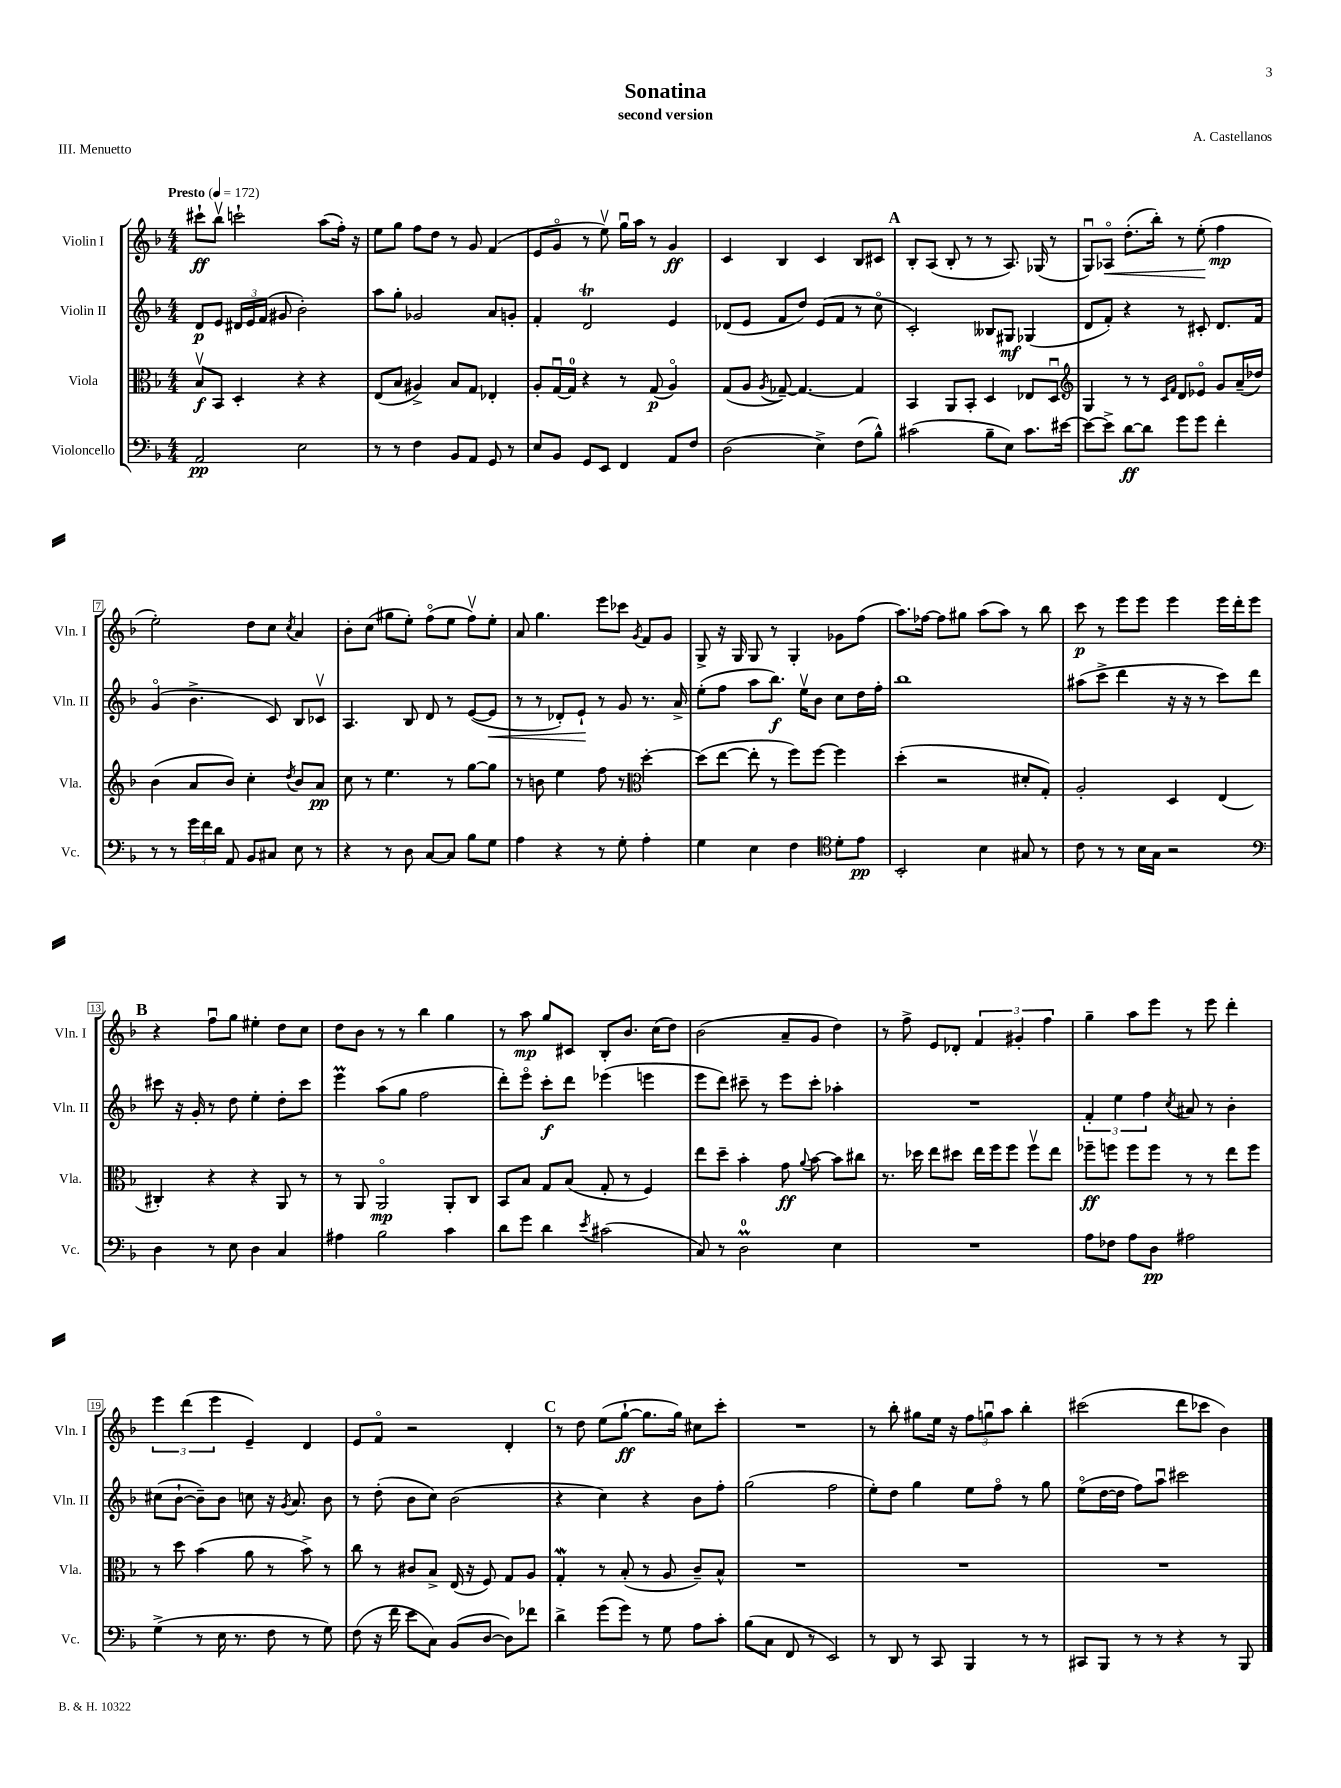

**kern	**kern	**kern	**kern
*staff4	*staff3	*staff2	*staff1
*clefF4	*clefC3	*clefG2	*clefG2
*k[b-]	*k[b-]	*k[b-]	*k[b-]
*M4/4	*M4/4	*M4/4	*M4/4
*MM172	*MM172	*MM172	*MM172
2AA	8B-v	8d	8ccc#`
.	8BB-	8e	8bb-v
.	4D'	24d#	2ccc`
.	.	24e	.
.	.	(24f	.
.	.	8g#	.
2E	4r	2b-')	.
.	4r	.	(8aa
.	.	.	16ff')
.	.	.	16r
=	=	=	=
8r	(8E	8aa	8ee
8r	8B-	8gg'	8gg
4F	4A#^)	2g-	8ff
.	.	.	8dd
8BB-	8B-	.	8r
8AA	8G	.	8g
8GG	4E-'	8a	(4f
8r	.	8g'	.
=	=	=	=
8E	8A'	4f'	8e
8BB-	[16Gu	.	8go
.	16G]	.	.
8GG	4r	2d	8r
8EE	.	.	8eev)
4FF	8r	.	16ggu
.	.	.	16aa
.	(8G	.	8r
8AA	4Ao)	4e	4g
8F	.	.	.
=	=	=	=
(2D	(8G	(8d-	4c
.	8A	8e	.
.	8qA	.	.
.	[8G-~)	8f	4B-
.	4.G-_	8dd)	.
4E^)	.	(8e	4c
.	.	8f	.
(8F	4G-]	8r	8B-
8B-^^)	.	8cco	8c#
=	=	=	=
(2c#	4BB-	2c')	8B-'
.	.	.	(8A
.	8AA	.	8B-'
.	8BB-'	.	8r
8B-~	4D	8B--	8r
8E)	.	8G#	8.A)
8.c#	8E-	(4G-	.
.	.	.	(16G-
.	8Du	.	8r
[16e#	.	.	.
=	=	=	=
*	*clefG2	*	*
8e#_	4G	8d	8Gu)
8e#^]	.	8f')	8A-o
[8d	8r	4r	(8.dd'
8d]	8r	.	.
.	.	.	16bb-')
.	16qqc	.	.
.	16qqf	.	.
8g	8d	8r	8r
8g	8e-o	8c#'	(8ee'
4f'	8g	8.d	4ff
.	(16a~	.	.
.	16dd-)	16f	.
=	=	=	=
8r	(4b-	(4go	2ee')
8r	.	.	.
24g	8a	4.b-^	.
24f	.	.	.
24d	.	.	.
8AA	8b-)	.	.
8BB-	4cc'	.	8dd
8C#	.	8c)	8cc
.	8qdd	.	8qcc
8E	8b-	8B-	4a
8r	8a	8c-v	.
=	=	=	=
4r	8cc	4.A	8b-'
.	8r	.	(8cc
8r	4.ee	.	8gg#
8D	.	8B-	8ee')
[8C	.	8d	(8ffo
8C]	8r	8r	8ee
8B-	[8gg	([8e	8ffv)
8G	8gg]	8e]	8ee'
=	=	=	=
4A	8r	8r	8a
.	8b	8r	4.gg
4r	4ee	8d-')	.
.	.	8e`	.
8r	8ff	8r	8eee
8G'	8r	8g	8ccc-
*	*clefC3	*	*
.	.	.	8qg
4A'	[4dd'	8.r	8f
.	.	.	8g
.	.	16a^	.
=	=	=	=
4G	(8dd]	(8ee'	8G^
.	[8ee	8ff	16r
.	.	.	16G
4E	8ee']	8aa	8G
.	8r	8.bb-)	8r
4F	8ff)	.	4G'
.	.	16eev	.
.	[8ff	8b-	.
*clefC4	*	*	*
8d'	4ff]	8cc	8g-
8e	.	16dd	(8ff
.	.	16ff'	.
=	=	=	=
2BB-'	(4dd'	1bb-	8.aa)
.	.	.	[16ff-
.	2r	.	8ff-]
.	.	.	8gg#
4B-	.	.	(8aa
.	.	.	8aa)
8G#	8d#'	.	8r
8r	8G')	.	8bb-
=	=	=	=
8c	2A'	(8aa#	8ccc
8r	.	8ccc^	8r
8r	.	4ddd	8eee
16B-	.	.	8eee
16G	.	.	.
2r	4D	16r	4eee
.	.	16r	.
.	.	8r	.
.	(4E	8ccc)	16eee
.	.	.	16ddd'
.	.	8ddd	8eee
=	=	=	=
*clefF4	*	*	*
4D	4C#')	8ccc#	4r
.	.	16r	.
.	.	16g'	.
8r	4r	8r	8ffu
8E	.	8dd	8gg
4D	4r	4ee'	4ee#'
4C	8AA	8dd'	8dd
.	8r	8ccc#	8cc
=	=	=	=
4A#	8r	4eee	8dd
.	8AA	.	8b-
2B-	2AAo	(8aa	8r
.	.	8gg	8r
.	.	2ff	4bb-
4c	8AA'	.	4gg
.	8C	.	.
=	=	=	=
8d	8BB-	8ddd')	8r
8g	8B-	8eeeo	8aa
4d	8G	8ccc'	8gg
.	(8B-	8ddd	8c#
8qe	.	.	.
(2c#	8G'	(4eee-	8B-'
.	8r	.	8.b-
.	4F)	4eee	.
.	.	.	(16cc
.	.	.	8dd)
=	=	=	=
8C)	8ee	8eee	(2b-
8r	8dd~	8ddd)	.
2D	4b-'	8ccc#~	.
.	.	8r	.
.	8g	8eee	8a~
.	8qqa	.	.
.	[8b-	8ccc#'	8g
4E	8b-]	4aa-'	4dd)
.	8cc#	.	.
=	=	=	=
1r	8.r	1r	8r
.	.	.	8ff^
.	16dd-	.	.
.	8ee	.	8e
.	8dd#	.	8d-'
.	16ee	.	6f
.	16ff	.	.
.	8ff	.	.
.	.	.	6g#'
.	8ffv	.	.
.	.	.	6ff
.	8ee	.	.
=	=	=	=
8A	8ff-~	6f'	4gg~
8F-	8ff	.	.
.	.	6ee	.
8A	8ff	.	8aa
.	.	6ff	.
8D	8ff	.	8eee
.	.	8qcc	.
2A#	8r	8a#	8r
.	8r	8r	8eee
.	8ee	4b-'	4ddd'
.	8ff	.	.
=	=	=	=
(4G^	8r	(8cc#	6eee
.	8dd	[8b-`	.
.	.	.	(6ddd
8r	(4b-	8b-~])	.
.	.	.	6eee
16E	.	8b-	.
8.r	.	.	.
.	8a	8cc	4e~)
8F	8r	16r	.
.	.	8qg	.
.	.	8.a	.
8r	8b-^)	.	4d
8G)	8r	8b-	.
=	=	=	=
(8F	8cc	8r	8e
16r	8r	(8dd'	8fo
16f	.	.	.
8e	8c#	8b-	2r
8C)	8B-^	8cc)	.
(8BB-	(16E	(2b-	.
.	16r	.	.
[8D	8F)	.	.
8D])	8G	.	4d'
8f-	8A	.	.
=	=	=	=
4d^	4G'	4r	8r
.	.	.	8dd
(8g	8r	4cc)	(8ee
8g)	(8B-'	.	[8gg`
8r	8r	4r	8.gg]
8G	8A	.	.
.	.	.	16gg)
8A	8c~)	8b-	8cc#
8c'	8B-^^	8ff'	8ccc'
=	=	=	=
(8B-	1r	(2gg	1r
8C	.	.	.
8FF	.	.	.
8r	.	.	.
2EE)	.	2ff	.
=	=	=	=
8r	1r	8ee')	8r
8DD	.	8dd	8bb-'
8r	.	4gg	8gg#
8CC	.	.	16ee
.	.	.	16r
4BBB-	.	8ee	12ff
.	.	.	12ggu
.	.	8ffo	.
.	.	.	12aa
8r	.	8r	4bb-'
8r	.	8gg	.
=	=	=	=
8CC#	1r	(8eeo	(2ccc#
8BBB-	.	[16dd	.
.	.	16dd]	.
8r	.	8ff)	.
8r	.	8aau	.
4r	.	2ccc#	8ddd
.	.	.	8ccc-
8r	.	.	4b-)
8BBB-	.	.	.
==	==	==	==
*-	*-	*-	*-
